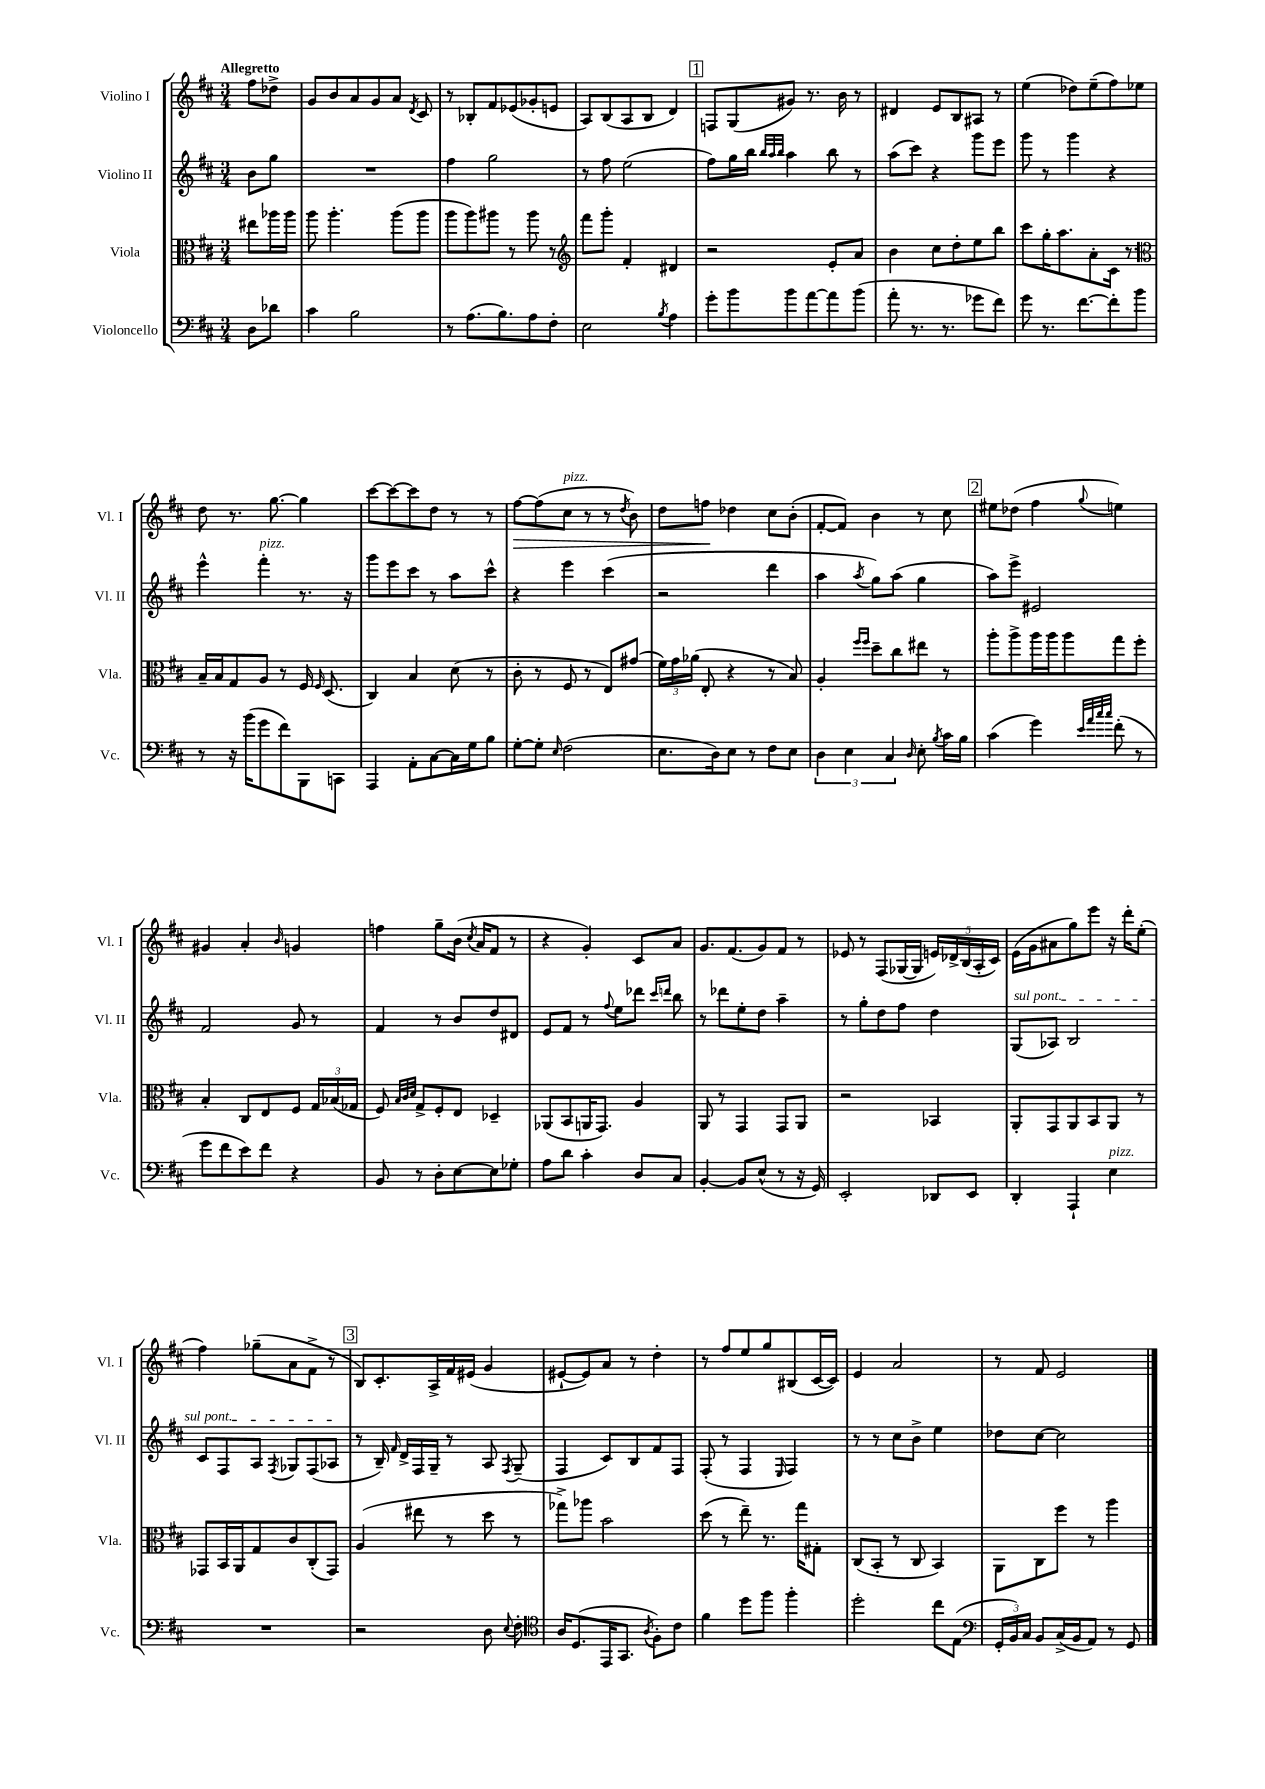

**kern	**kern	**kern	**kern
*staff4	*staff3	*staff2	*staff1
*clefF4	*clefC3	*clefG2	*clefG2
*k[f#c#]	*k[f#c#]	*k[f#c#]	*k[f#c#]
*M3/4	*M3/4	*M3/4	*M3/4
8D\L	8ee#\L	8b\L	8ff#\L
8d-\J	16aa-\L	8gg\J	8dd-^\J
.	16aa-\JJ	.	.
=	=	=	=
4c#\	8aa\	2.r	8g/L
.	4.aa'\	.	8b/
2B\	.	.	8a/
.	.	.	8g/
.	(8aa\L	.	8a/J
.	.	.	8qd/
.	8aa\J	.	8c#/
=	=	=	=
8r	8aa\L	4ff#\	8r
(8.A\L	8aa\)	.	8B-'/L
.	8aa#\J	2gg\	8f#/
8.B\)	.	.	.
.	8r	.	(8e-/
8A\	8aa#\	.	8g-'/
8F#'\J	8r	.	8e/J
=	=	=	=
*	*clefG2	*	*
2E\	8fff#\L	8r	8A/L)
.	8ggg'\J	8ff#\	(8B/
.	4f#'/	(2ee\	8A/
.	.	.	8B/J
8qB/	.	.	.
4A\	4d#/	.	4d/)
=	=	=	=
8g'\L	2r	8ff#\L)	8F/L
8b\	.	16gg\L	(8G/
.	.	16bb\JJ	.
.	.	32qqbb/LLL	.
.	.	32qqaa/	.
.	.	32qqbb/JJJ	.
8b\	.	4aa\	8g#/J)
[8a\	.	.	8.r
8a\]	8e'/L	8bb\	.
.	.	.	16b\
(8b\J	8a/J	8r	8r
=	=	=	=
8a'\	4b\	(8aa\L	4d#/
8.r	.	8ccc#\J)	.
.	8cc#\L	4r	8e/L
8.r	.	.	.
.	8dd'\	.	8B/
8g-\L	8ee\	8ggg\L	8A#/J
8f#\J)	8bb\J	8eee\J	8r
=	=	=	=
8g\	8ccc#\L	8ggg\	(4ee\
8.r	16gg'\K	8r	.
.	8.aa\	.	.
.	.	4ggg\	8dd-\L)
[8.f#\L	.	.	.
.	8a'\	.	(8ee~\
8f#'\]	16c#\Jk	4r	8ff#\)
.	8.r	.	.
8b\J	.	.	8ee-\J
=	=	=	=
*	*clefC3	*	*
8r	16B~/LL	4eee^^\	8dd\
.	16B/J	.	.
16r	8G/	.	8.r
(16b\LK	.	.	.
8g\	8A/J	4fff#'\	.
.	.	.	[8.gg\
8f#\)	8r	.	.
8BBB\	16F#/	8.r	4gg\]
.	16qqF#/	.	.
.	(8.D/	.	.
8CC\J	.	.	.
.	.	16r	.
=	=	=	=
4AAA/	4C#/)	8ggg\L	[8ccc#\L
.	.	8eee\	8ccc#\_
8AA'\L	4B/	8ccc#\J	8ccc#\]
[8C#\	.	8r	8dd\J
16C#\]L	(8d\	8aa\L	8r
16G\J	.	.	.
8B\J	8r	8ccc#^^\J	8r
=	=	=	=
[8G'\L	8c#'\	4r	[8ff#\L
8G'\]J	8r	.	(8ff#\]
16qqE/	.	.	.
(2F#\	8F#/	4eee\	8cc#\J
.	8r	.	8r
.	8E/L)	(4ccc#\	8r
.	.	.	8qdd/
.	(8g#/J	.	8b\)
=	=	=	=
8.E\L	24f#\LL)	2r	8dd\L
.	24g\	.	.
.	(24a-\JJ	.	.
.	8E'/	.	8ff\J
16D\k)	.	.	.
8E\J	4r	.	4dd-\
8r	.	.	.
8F#\L	8r	4ddd\	8cc#\L
8E\J	8B/)	.	(8b'\J
=	=	=	=
6D\	4A'/	4aa\	[8f#'/L
.	.	.	8f#/]J)
6E\	.	.	.
.	16qqff#/LL	.	.
.	16qqff#/JJ	8qaa/	.
.	8dd~\L	8gg\L)	4b\
6C#/	.	.	.
.	8cc#\	(8aa\J	.
16qqD/	.	.	.
8E'\	8ee#\J	4gg\	8r
8qB/	.	.	.
16c#\LL	8r	.	8cc#\
16B\JJ	.	.	.
=	=	=	=
(4c#\	8aa'\L	8aa\L)	8ee#\L
.	8aa^\	8eee^\J	(8dd-\J
4g\)	16aa\L	2e#/	4ff#\
.	16aa\J	.	.
.	8aa\	.	.
32qqe/LLL	.	.	.
32qqa/	.	.	.
32qqcc#/	.	.	.
32qqcc#/JJJ	.	.	8qqgg/
(8f#'\	8gg\	.	4ee\)
8r	8ff#'\J	.	.
=	=	=	=
8g\L	4B'/	2f#/	4g#/
8f#\	.	.	.
8e\)	8C#/L	.	4a'/
8f#\J	8E/	.	.
.	.	.	16qqb/
4r	8F#/J	8g/	4g/
.	24G/LL	8r	.
.	(24B-/	.	.
.	24G-/JJ	.	.
=	=	=	=
8BB/	8F#/)	4f#/	4ff\
.	32qqB/LLL	.	.
.	32qqc#/	.	.
.	32qqd/JJJ	.	.
8r	8G^/L	.	.
8D'\L	8F#'/	8r	8gg~\L
[8E\	8E/J	8b/L	(16b\Jk
.	.	.	8qcc#/
.	.	.	16a/LK
8E\]	4D-~/	8dd/	8f#/J
8G-'\J	.	8d#/J	8r
=	=	=	=
8A\L	(8AA-/L	8e/L	4r
8d\J	8BB/	8f#/J	.
4c#'\	16AA/K	8r	4g'/)
.	8.GG/J)	.	.
.	.	8qqff#/	.
.	.	8ee\L	.
8D/L	4A/	8ddd-\J	8c#/L
.	.	16qqccc#/LL	.
.	.	16qqddd/JJ	.
8C#/J	.	8bb\	8a/J
=	=	=	=
[4BB'/	8AA/	8r	8.g/L
.	8r	8ddd-\L	.
.	.	.	(8.f#/
8BB/]L	4GG/	8ee'\	.
(8E^^/J	.	8dd\J	8g/)
8r	8GG/L	4aa~\	8f#/J
16r	8AA/J	.	8r
16GG/)	.	.	.
=	=	=	=
2EE'/	2r	8r	8e-/
.	.	8gg'\L	8r
.	.	8dd\	(8F#/L
.	.	8ff#\J	[16G-/L
.	.	.	16G-/]JJ
8DD-/L	4BB-/	4dd\	20e/LL)
.	.	.	20d-^/
.	.	.	(20B/
8EE/J	.	.	.
.	.	.	20A'/
.	.	.	20c#/JJ)
=	=	=	=
4DD'/	8AA'/L	(8G/L	(16e\LL
.	.	.	16g\J
.	8GG/	8A-/J)	8a#\
4AAA`/	8AA/	2B/	8gg\)
.	8BB/	.	8eee\J
4E\	8AA/J	.	16r
.	.	.	16ddd'\LK
.	8r	.	(8ee'\J
=	=	=	=
2.r	8GG-/L	8c#/L	4ff#\)
.	16BB/L	8F#/	.
.	16AA/J	.	.
.	8G/	8A/J	(8gg-~\L
.	.	8qF#/	.
.	8c#/	8G-/L	8a\
.	(8C#'/	(8F#/	8f#^\J
.	8GG-/J)	8A-/J	8r
=	=	=	=
2r	(4A/	8r	8B/L)
.	.	16B~/)	8.c#'/
.	.	16qqf#/	.
.	.	16d^/LL	.
.	8ee#\	16F#/	.
.	.	16G~/JJ	16A^/L
.	8r	8r	16f#/
.	.	.	(16e#/JJ
8D\	8dd\	8A/	4g/
8qqE/	.	8qF#/	.
8F#'\	8r	(8G~/	.
=	=	=	=
*clefC4	*	*	*
16A/LK	8gg-^\L)	4F#/	[8e#`/L
(8.D/	.	.	.
.	8aa-\J	.	8e#/])
16EE/K	2b\	8c#/L)	8a/J
8.GG/J	.	.	.
.	.	8B/	8r
8qA/	.	.	.
8F#'\L)	.	8f#/	4dd'\
8c#\J	.	8F#/J	.
=	=	=	=
4f#\	(8dd\	(8F#'/	8r
.	8r	8r	8ff#/L
8dd\L	8ee~\)	4F#/	8ee/
8ff#\J	8.r	.	8gg/
.	.	16qqE/	.
4ff#'\	.	4F#/)	(8B#/
.	16gg\LK	.	.
.	8G#'\J	.	[16c#/L
.	.	.	16c#/]JJ)
=	=	=	=
2dd'\	(8C#/L	8r	4e/
.	8BB'/J	8r	.
.	8r	8cc#\L	2a/
.	8C#/	8b^\J	.
8cc#\L	4BB/)	4ee\	.
(8E\J	.	.	.
=	=	=	=
*clefF4	*	*	*
24GG'/LL	8AA\L	8dd-\L	8r
24BB/)	.	.	.
24C#/JJ	.	.	.
8BB/L	8C#\	[8cc#\J	8f#/
(16C#^/L	8ff#\J	2cc#\]	2e/
16BB/J	.	.	.
8AA/J)	8r	.	.
8r	4aa\	.	.
8GG/	.	.	.
==	==	==	==
*-	*-	*-	*-
